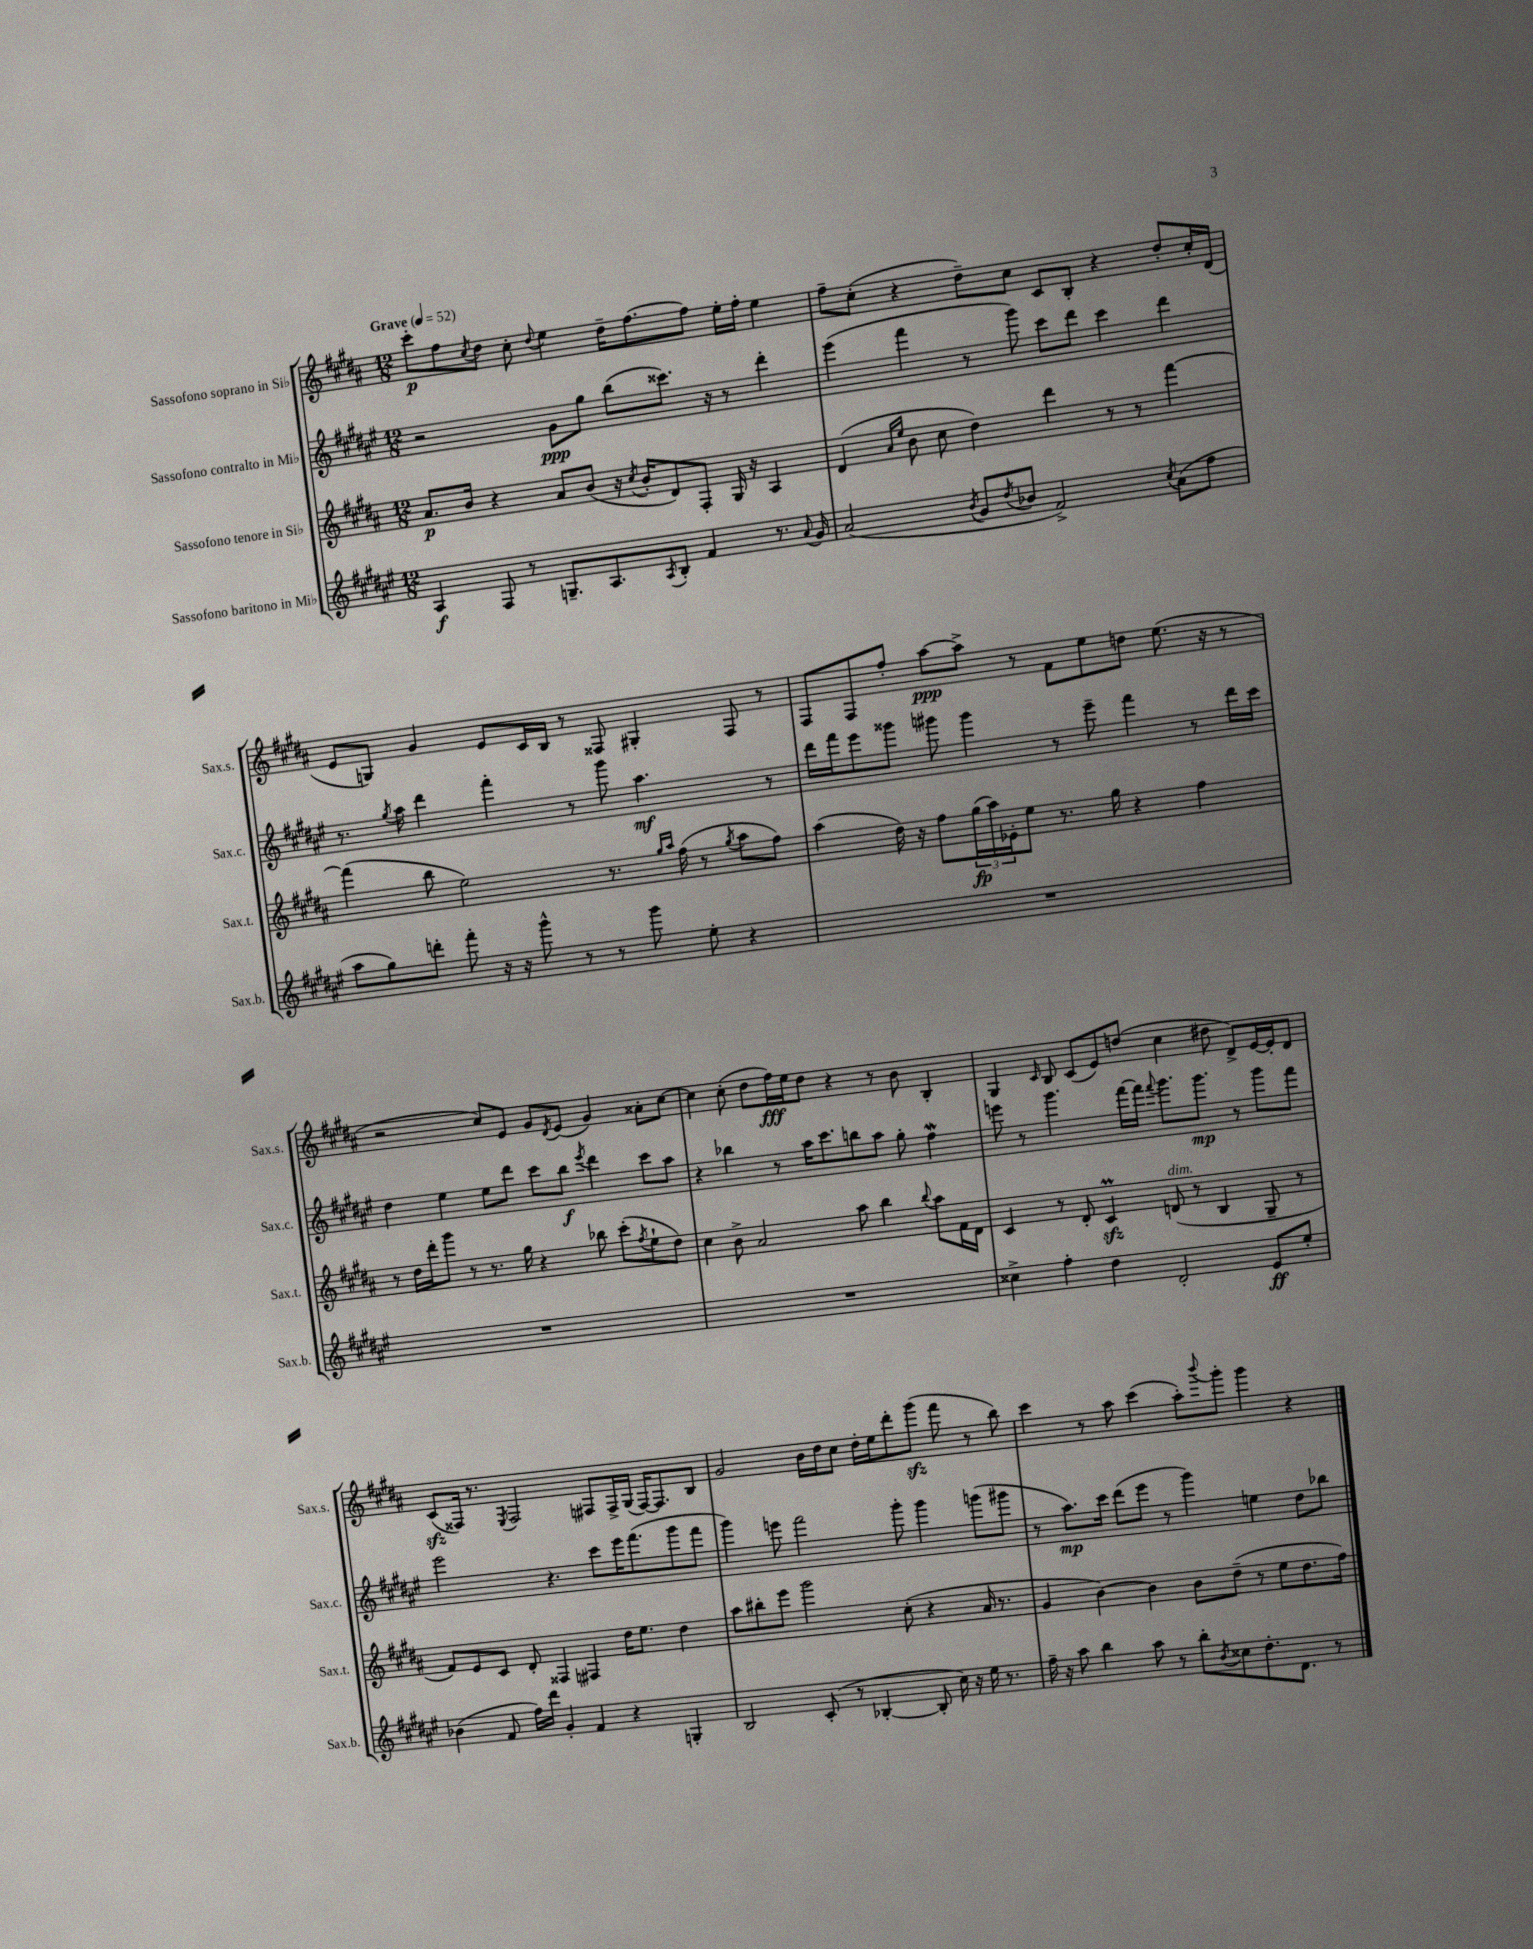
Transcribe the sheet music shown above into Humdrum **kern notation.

**kern	**kern	**kern	**kern
*staff4	*staff3	*staff2	*staff1
*clefG2	*clefG2	*clefG2	*clefG2
*k[f#c#g#d#a#e#]	*k[f#c#g#d#a#]	*k[f#c#g#d#a#e#]	*k[f#c#g#d#a#]
*M12/8	*M12/8	*M12/8	*M12/8
*MM52	*MM52	*MM52	*MM52
4A#	8.a#	2r	8ccc#'
.	.	.	8ff#
.	16b	.	.
.	.	.	8qcc#
8F#	4r	.	8dd#
8r	.	.	8cc#'
.	.	.	8qqdd#
8.G~	8a#	8g#	4ee
.	(8b	8gg#	.
8.A#	.	.	.
.	16r	(8bb	16dd#~
.	8qcc#	.	.
.	16b'	.	[8.ff#
8qA#	.	.	.
8B'	8d#)	8.ccc##)	.
4f#	8F#'	.	8ff#]
.	.	16r	.
.	16G#	8r	16ee'
.	16r	.	16ff#'
8.r	4A#	4ddd#'	4ee
8qqa#	.	.	.
16g#	.	.	.
=	=	=	=
(2a#	(4d#	(4eee#	8ff#~
.	.	.	(8cc#'
.	16qqa#	.	.
.	16qqee	.	.
.	8b	4fff#	4r
.	8cc#	.	.
8qb	.	.	.
8g#	4dd#)	8r	8dd#~)
8qdd#	.	.	.
8b-	.	8ggg#)	8cc#
2f#^)	4ddd#	8ccc#	8c#
.	.	8ddd#	8B'
.	8r	4ccc#	4r
.	8r	.	.
8qcc#	.	.	.
(8a#	[4fff#	4ddd#	8dd#'
8ff#	.	.	16cc#'
.	.	.	(16d#
=	=	=	=
8aa#	(4fff#]	8.r	8e
8gg#)	.	.	8G)
.	.	8qgg#	.
.	.	16aa#	.
8ddd'	8bb	4ddd#	4g#
8fff#'	2ee)	.	.
16r	.	4fff#'	8e
16r	.	.	.
8ggg#^^	.	.	16c#
.	.	.	16B
8r	.	8r	8r
8r	8.r	8ggg#	8F##
8ggg#	.	4.aa#	4G#'
.	16qqgg#	.	.
.	16qqaa#	.	.
.	(16ff#	.	.
8ee#'	8r	.	.
.	8qgg#	.	.
4r	8aa#	.	8F##
.	8ff#)	8r	8r
=	=	=	=
1.r	(4aa#	16ddd#	8F#
.	.	16fff#	.
.	.	8eee#	8F#
.	16dd#)	8ggg##	8ff#'
.	16r	.	.
.	8ff#	8ggg#	[8aa#
.	(24gg#	4ggg#	8aa#^]
.	24aa#)	.	.
.	24e-'	.	.
.	8ee	.	8r
.	8.r	8r	8f#
.	.	8eee#~	8ee
.	16gg#	.	.
.	4r	4fff#	8dd
.	.	.	(8.ee
.	4ff#	8r	.
.	.	.	16r
.	.	16ddd#	8r
.	.	16ccc#	.
=	=	=	=
1.r	8r	4dd#	2r
.	16dd#	.	.
.	16ddd#'	.	.
.	8ggg#	4ee#	.
.	8r	.	.
.	8.r	8ee#	8cc#)
.	.	8ddd#	8e
.	16gg#	.	.
.	4r	8ccc#	8g#
.	.	.	8qd#
.	.	8bb	(8e
.	.	8qeee#	.
.	8bb-	4ddd#	4g#)
.	(8ccc#'	.	.
.	8qff#	.	.
.	8ee`	8ccc#	8a##'
.	8dd#)	8aa#	[8cc#
=	=	=	=
1.r	4cc#	4r	4cc#]
.	8b^	4bb-	(8cc#'
.	2a#	.	8dd#
.	.	8r	16ff#)
.	.	.	16ee
.	.	16aa#	8dd#
.	.	8.ccc#	.
.	.	.	4r
.	8aa#	8bb	.
.	4bb	8aa#	8r
.	.	8gg#'	8b
.	8qqbb	.	.
.	8aa#	4ff#	4B'
.	16f#	.	.
.	16d#	.	.
=	=	=	=
4cc##^	4c#	8eee	4G#
.	.	8r	.
.	.	.	16qqc#
4ff#'	8r	4.ggg#	8B
.	8d#'	.	(8c#
4dd#	4c#	.	8e)
.	.	[16fff#	(8dd
.	.	16fff#]	.
.	.	8qqfff#	.
2d#'	(8d	8.ggg#	4cc#
.	8r	.	.
.	.	8.ggg#	.
.	4B	.	8dd#
.	.	8r	8d#^)
8e#	8G#~	8ggg#	[16e
.	.	.	16e']
8ee#'	8r	8fff#	8d#
=	=	=	=
(4b-	8f#)	2eee#	(8c#
.	8e	.	16F##)
.	.	.	8.r
8f#	8c#	.	.
.	.	.	8qE
16ff#)	8d#'	.	2F##
16ddd#	.	.	.
4g#'	4F##	4.r	.
4f#	4F#	.	.
.	.	8ccc#	8F#
4r	16dd#	16eee#	16F#^
.	8.ee	(8.fff#	(16G#
.	.	.	[16F#)
.	.	.	8.F#]
4G'	4dd#	8ggg#	.
.	.	8fff#	8B
=	=	=	=
2B	8aa#	4ggg#)	2g#
.	8bb#'	.	.
.	8eee	8eee	.
.	2ggg#	2fff#	.
(8c#'	.	.	16b
.	.	.	16dd#
8r	.	.	8cc#
[4B-'	.	.	16dd#'
.	.	.	16ee
.	(8cc#'	8ggg#'	8ddd#'
8B-']	4r	4ggg#	(8ggg#
16cc#)	.	.	8fff#
16r	.	.	.
16ee#	16a#	(8ggg	8r
8.r	8.r	.	.
.	.	8ggg#	8bb)
=	=	=	=
16ff#~	4g#	8r	4ccc#
16r	.	.	.
8aa#	.	8.aa#)	.
4bb	[4b)	.	8r
.	.	16ccc#	.
.	.	(8ddd#	8aa#
8aa#	4b]	8eee#	(4ccc#
8r	.	8r	.
8bb'	8b	4ggg#)	8aa#')
8qb	.	.	8qqbbb
8cc##	(8dd#~	.	8ggg#'
8.dd#'	8r	4ee	4ggg#
.	8ee	.	.
8.d#	.	.	.
.	8.dd#	8dd#	4r
8r	.	8bb-	.
.	16ff#)	.	.
==	==	==	==
*-	*-	*-	*-
